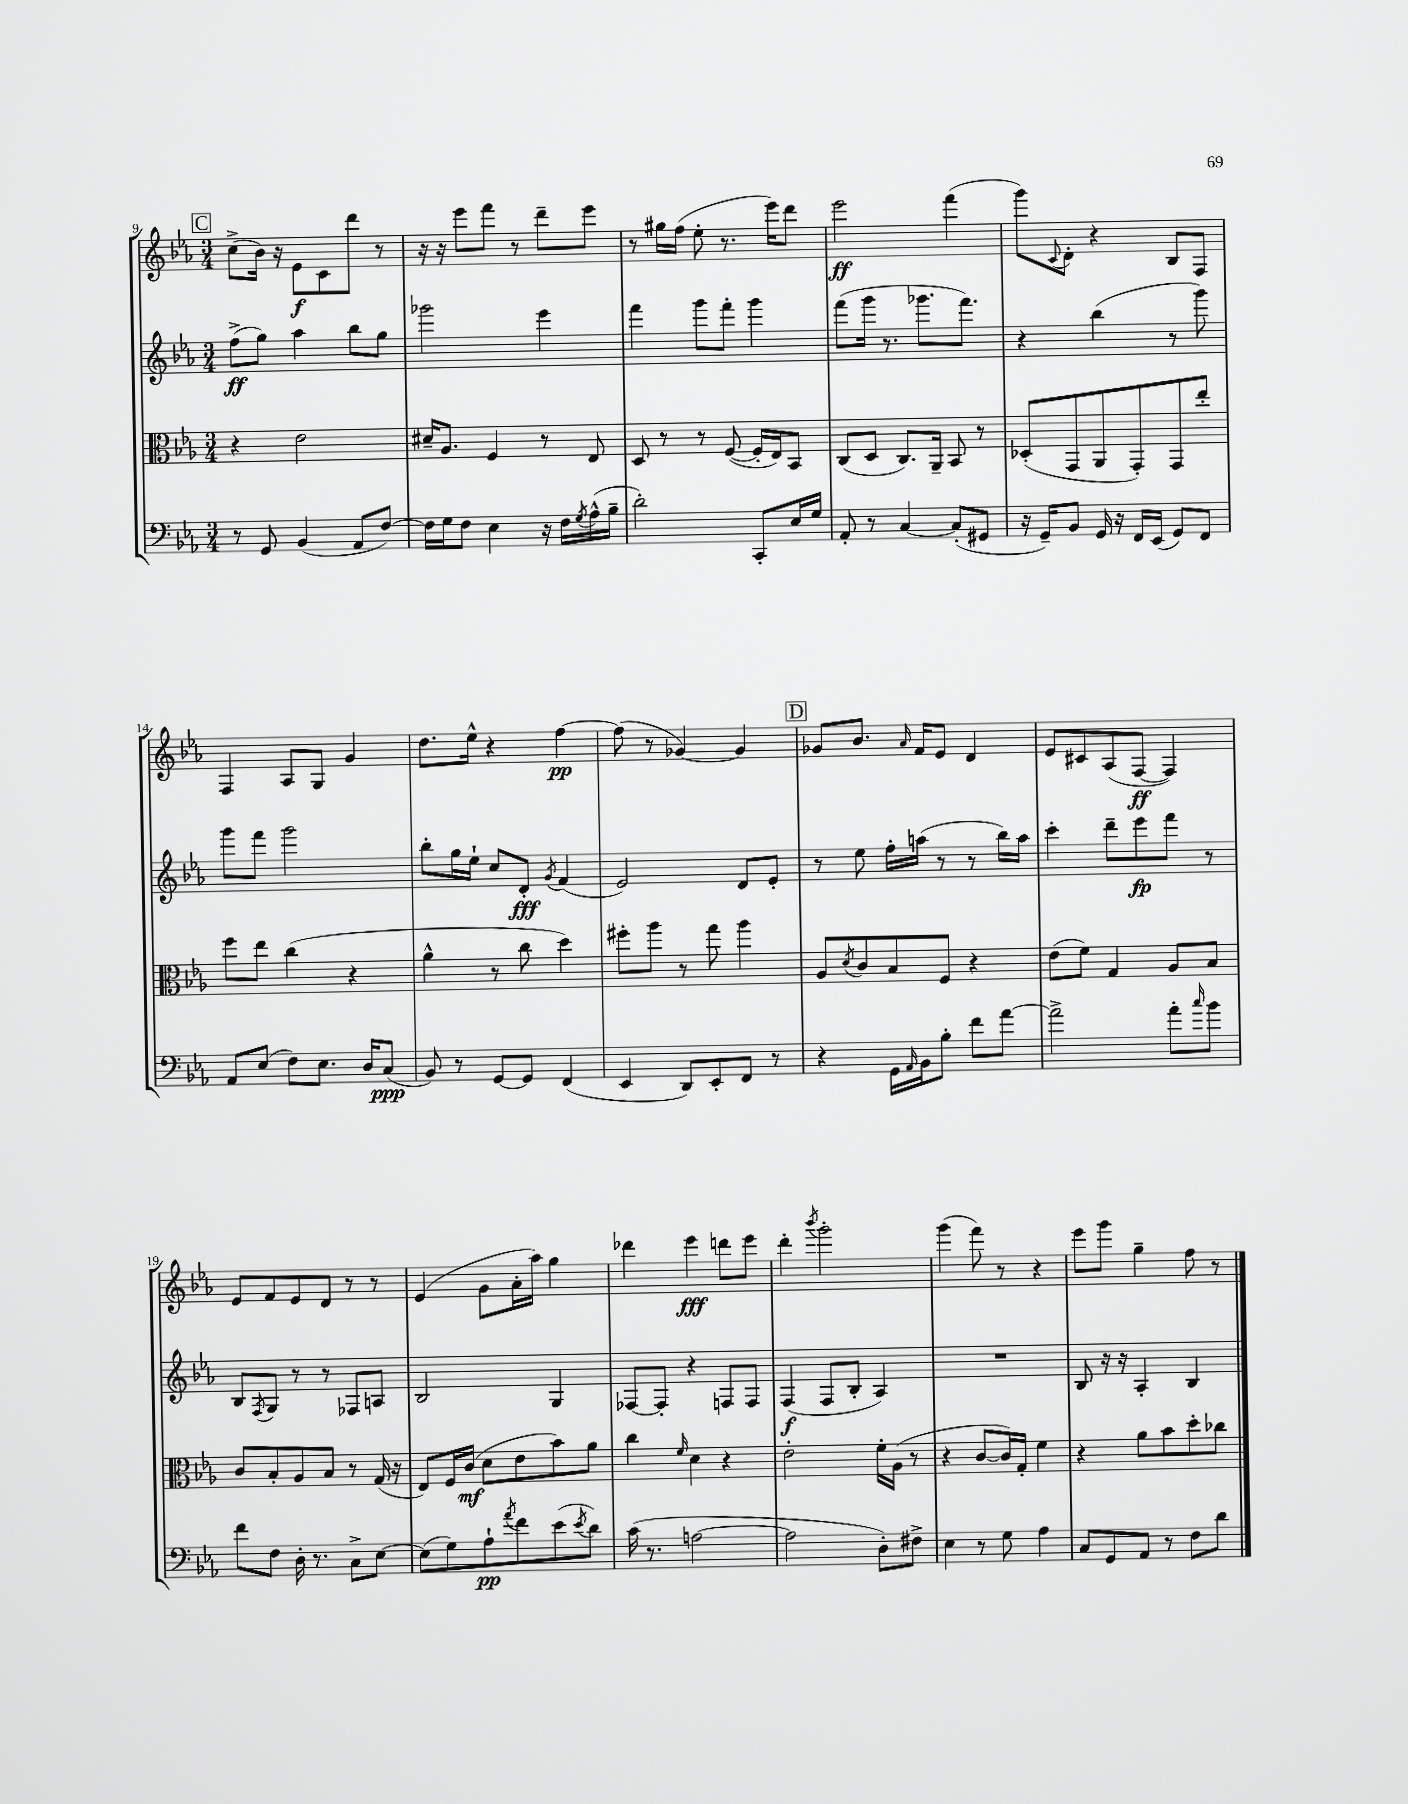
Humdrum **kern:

**kern	**kern	**kern	**kern
*staff4	*staff3	*staff2	*staff1
*clefF4	*clefC3	*clefG2	*clefG2
*k[b-e-a-]	*k[b-e-a-]	*k[b-e-a-]	*k[b-e-a-]
*M3/4	*M3/4	*M3/4	*M3/4
8r	4r	(8ff^	(8cc^
8GG	.	8gg)	16b-)
.	.	.	16r
(4BB-	2e-	4aa-	8e-
.	.	.	8c
8AA-	.	8bb-	8ddd
[8F)	.	8gg	8r
=	=	=	=
16F]	16d#~	2ggg-	16r
16G	8.A-	.	16r
8F	.	.	8eee-
4E-	4F	.	8fff
.	.	.	8r
16r	8r	4eee-	8ddd~
16F	.	.	.
8qG	.	.	.
(16A-^^	8E-	.	8eee-
16B-~	.	.	.
=	=	=	=
2d')	8D	4fff	8r
.	8r	.	16gg#
.	.	.	(16ff
.	8r	8ggg	8ee-'
.	([8F	8fff'	8.r
8CC'	16F']	4ggg	.
.	16E-)	.	16eee-)
16E-	8BB-	.	8ddd
16G	.	.	.
=	=	=	=
8AA-'	(8C	(8fff	2eee-
8r	8D	16ggg	.
.	.	8.r	.
[4C	8.C)	.	.
.	.	8.ggg-	.
.	16AA-~	.	.
(8C']	8BB-	.	(4fff
.	.	8.fff)	.
8GG#	8r	.	.
=	=	=	=
16r	(8D-'	4r	8ggg)
16GG~)	.	.	.
.	.	.	8qqc
8BB-	8GG	.	8d'
16GG	8AA-	(4bb-	4r
16r	.	.	.
16FF	8GG')	.	.
(16EE-	.	.	.
8GG)	8GG	8r	8B-
8FF	8ee-'	8ggg)	8F
=	=	=	=
8AA-	8ff	8ggg	4F
(8E-	8ee-	8fff	.
8F)	(4cc	2ggg	8A-
8.E-	.	.	8G
.	4r	.	4g
16D	.	.	.
(8C	.	.	.
=	=	=	=
8BB-)	4a-^^	8bb-'	8.dd
8r	.	16gg	.
.	.	16ee-`	16ee-^^
[8GG	8r	8cc	4r
8GG]	8cc	8d'	.
.	.	8qg	.
(4FF	4dd)	(4f	[4ff
=	=	=	=
4EE-	8ff#'	2e-)	(8ff]
.	8aa-	.	8r
8DD)	8r	.	[4g-)
8EE-'	8gg	.	.
8FF	4aa-	8d	4g-]
8r	.	8e-'	.
=	=	=	=
4r	8A-	8r	8g-
.	8qd	.	.
.	8c	8ee-	8.b-
16GG	8B-	16ff'	.
16qqAA-	.	.	16qqa-
16BB-	.	(16aa	16f
8B-'	8F	8r	8e-
8f	4r	8r	4d
[8a-	.	16bb-)	.
.	.	16aa	.
=	=	=	=
2a-^]	(8e-	4ccc'	8e-
.	8f)	.	8c#
.	4G	8ddd~	(8A-
.	.	8eee-	[8F
8a-'	8A-	8fff	4F])
16qqcc	.	.	.
8b-	8B-	8r	.
=	=	=	=
8f	8c	8B-	8e-
.	.	8qF	.
8F	8B-'	8G	8f
16D'	8A-	8r	8e-
8.r	.	.	.
.	8B-	8r	8d
8C^	8r	8F-	8r
[8E-	(16G	8A	8r
.	16r	.	.
=	=	=	=
(8E-]	8E-)	2B-	(4e-
8G)	16F	.	.
.	(16c	.	.
8A-`	8d	.	8g
8qa-	.	.	.
8f	8e-	.	16a-'
.	.	.	16aa-)
(8e-	8b-)	4G	4gg
8qe-	.	.	.
8d)	8a-	.	.
=	=	=	=
(16c	4cc	[8F-	4ddd-
8.r	.	.	.
.	.	8F-']	.
.	16qqf	.	.
[2A	4d	4r	4eee-
.	4r	8F	8ddd
.	.	8F	8eee-
=	=	=	=
2A]	2e-'	(4F	4ddd'
.	.	.	8qbbb-
.	.	8F	2ggg'
.	.	8B-'	.
8D')	16f'	4A-)	.
.	(16A-	.	.
8F#^	8r	.	.
=	=	=	=
4E-	4r	2.r	(4ggg
8r	[8c	.	8fff)
8G	16c])	.	8r
.	16G'	.	.
4A-	4f	.	4r
=	=	=	=
8C	4r	8B-	8eee-
8GG	.	16r	8ggg
.	.	16r	.
8AA-	8a-	4A-'	4gg~
8r	8b-	.	.
8F	8dd'	4B-	8ff
8d	8cc-	.	8r
==	==	==	==
*-	*-	*-	*-
